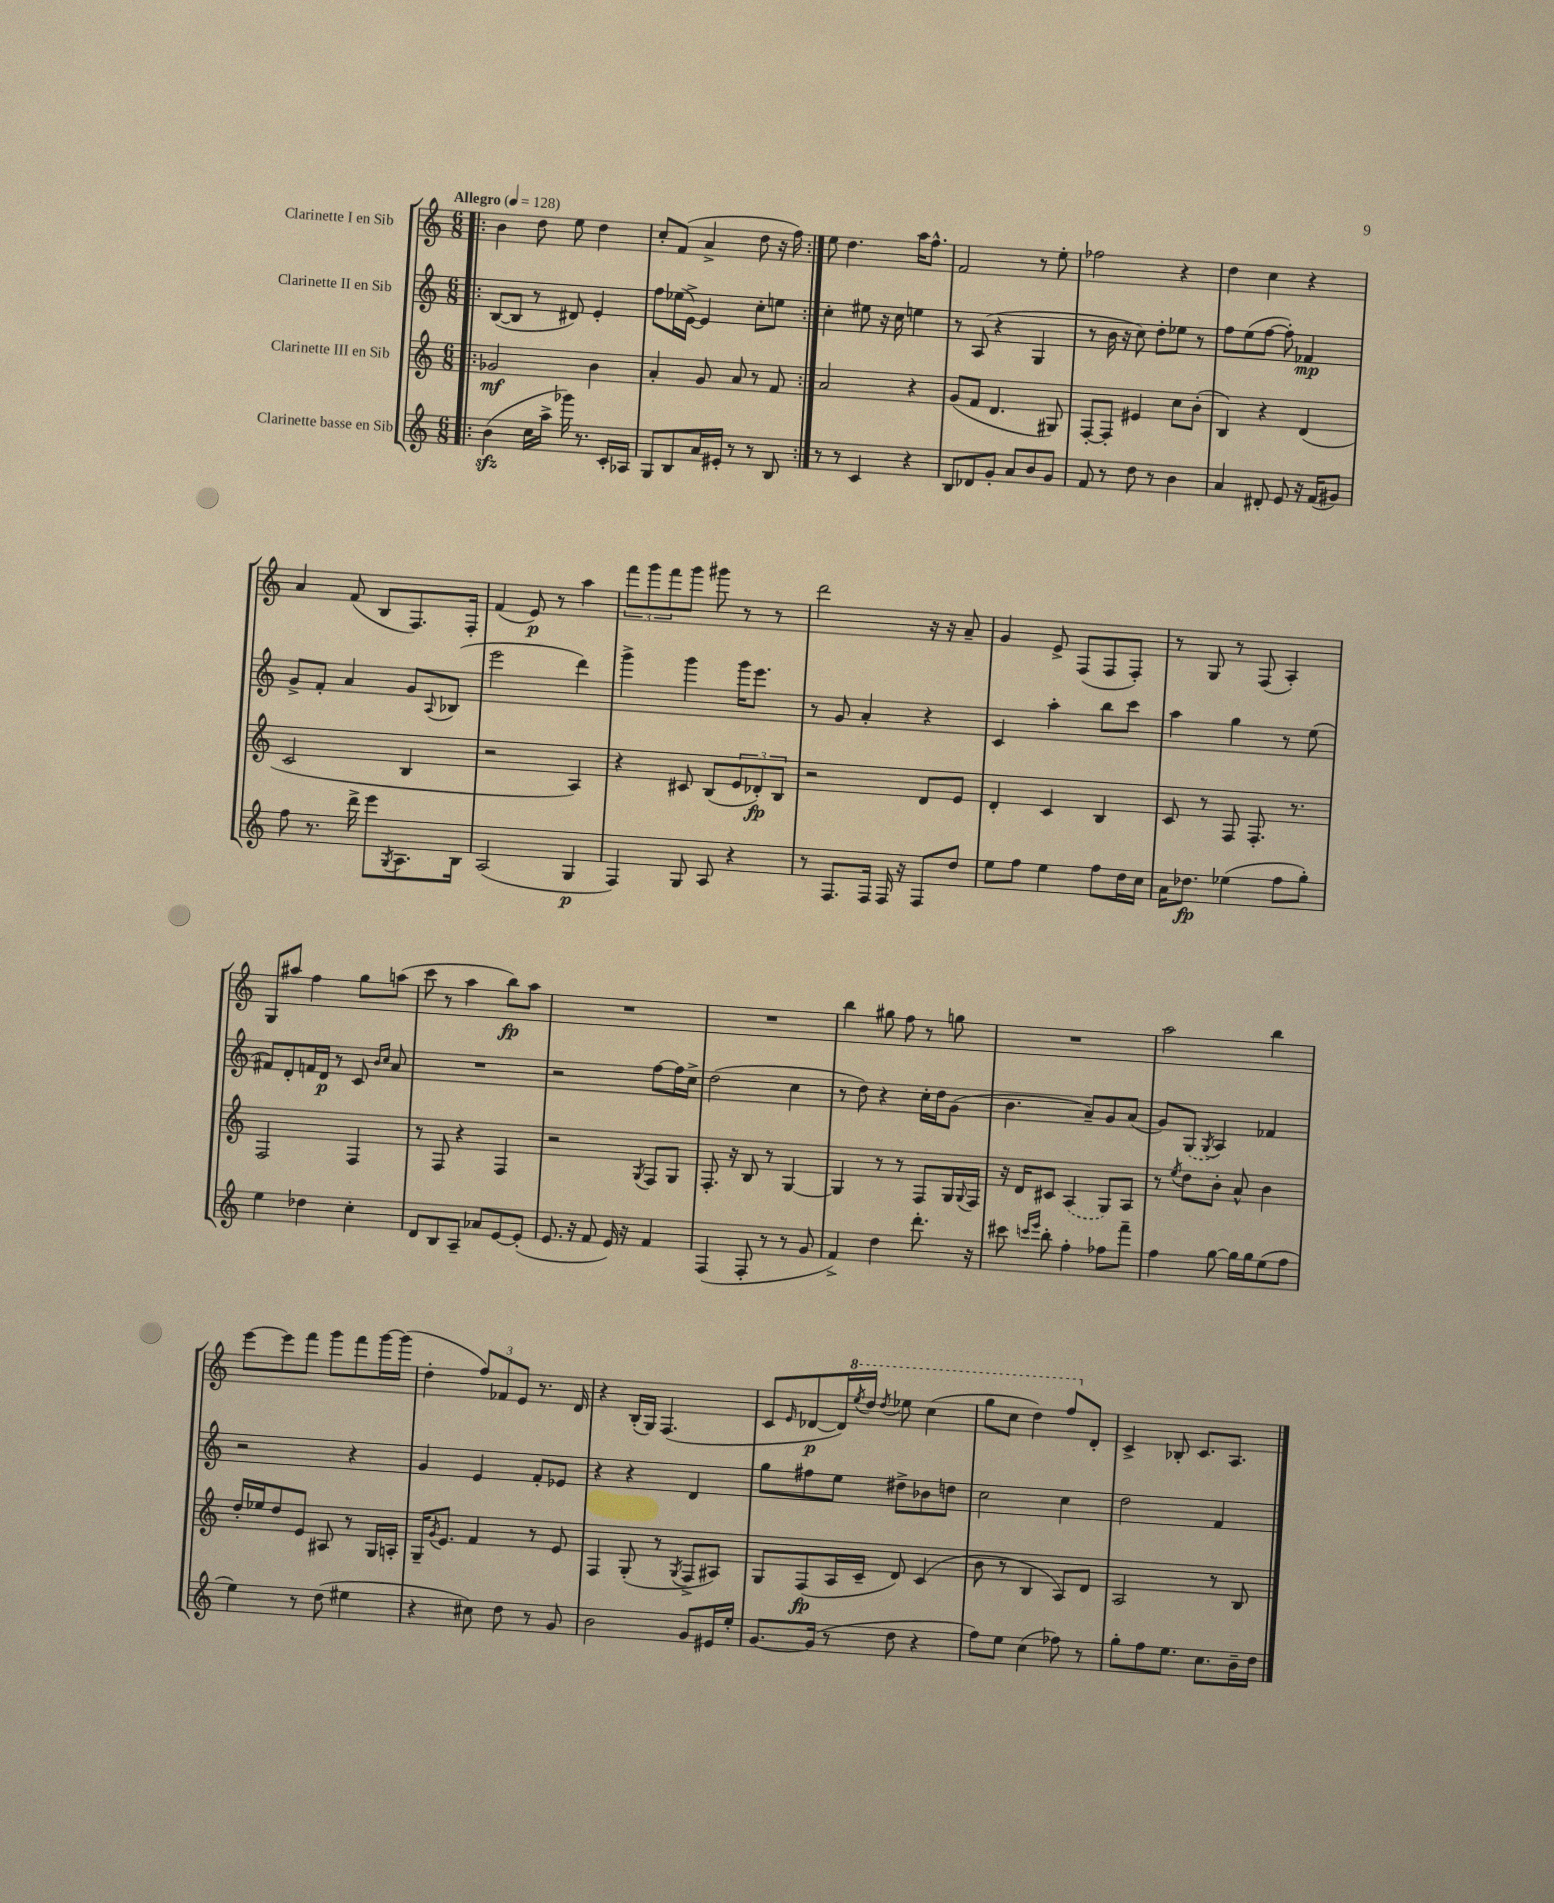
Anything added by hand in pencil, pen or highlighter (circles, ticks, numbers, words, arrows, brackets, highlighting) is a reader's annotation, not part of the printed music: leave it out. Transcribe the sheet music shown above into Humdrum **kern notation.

**kern	**kern	**kern	**kern
*staff4	*staff3	*staff2	*staff1
*clefG2	*clefG2	*clefG2	*clefG2
*k[]	*k[]	*k[]	*k[]
*M6/8	*M6/8	*M6/8	*M6/8
*MM128	*MM128	*MM128	*MM128
=!|:	=!|:	=!|:	=!|:
(4b	2g-	([8B	4b
.	.	8B]	.
16cc	.	8r	8dd
16aa^	.	.	.
16ggg-)	.	8d#)	8ee
8.r	.	.	.
.	4b	4e'	4dd
16c'	.	.	.
16A-	.	.	.
=	=	=	=
8G	4a'	8ff	8cc'
8B	.	(16ee-	(8f
.	.	[16e^)	.
16a	8g	4e]	4a^
16e#'	.	.	.
8r	8a	.	.
8r	8r	8cc'	8dd
8B	8f	8ee	16r
.	.	.	16ff)
=:|!	=:|!	=:|!	=:|!
8r	2a	4cc'	8ee
8r	.	.	4.dd
4c	.	8ee#	.
.	.	16r	.
.	.	16cc	.
4r	4r	4ee	16aa
.	.	.	8.ff^^
=	=	=	=
8B	(8g	8r	2f
8d-	8f	(8A	.
8g'	4.d	4r	.
8a	.	.	.
8b	.	4G	8r
8g	8G#)	.	8ee'
=	=	=	=
8f	[8F'	8r	2ff-
8r	8F']	16b	.
.	.	16r	.
8dd	4e#	8cc)	.
8r	.	8dd'	.
4b	8cc	8ee-	4r
.	(8b'	8r	.
=	=	=	=
4a	4B)	8ff	4dd
.	.	(8ee	.
8d#'	4r	[8ff	4cc
8e	.	8ff'])	.
16r	(4d	4f-	4r
(16f	.	.	.
8g#)	.	.	.
=	=	=	=
8ff	2c	8g^	4a
8.r	.	8f'	.
.	.	4a	(8f
16ddd^	.	.	.
8eee	.	.	8B
8qG	.	.	.
8.A	4B	8g	8.F)
.	.	8qqA	.
.	.	(8B-	.
16B	.	.	16F'
=	=	=	=
(2A	2r	2eee	(4f
.	.	.	8e)
.	.	.	8r
4G	4A)	4ddd)	4aa
=	=	=	=
4F)	4r	4ggg^	12fff
.	.	.	12ggg
.	.	.	12fff
8G	8c#	4ggg	8ggg
8A	(8B	.	8ggg#
4r	12e	16ggg	8r
.	.	8.eee	.
.	12d-')	.	.
.	.	.	8r
.	12B	.	.
=	=	=	=
8r	2r	8r	2ddd
8.F	.	8g	.
.	.	4a'	.
16F	.	.	.
16F	.	.	.
16r	.	.	.
8F	8d	4r	16r
.	.	.	16r
8dd	8e	.	8a~
=	=	=	=
8ee	4d'	4c	4g
8ff	.	.	.
4ee	4c	4aa'	8e^
.	.	.	(8F
8ff	4B	8bb	8F
16dd	.	8ccc	8F')
16cc	.	.	.
=	=	=	=
16a	8c	4aa	8r
8.dd-	.	.	.
.	8r	.	8G
(4ee-	8F	4gg	8r
.	8.F'	.	(8F
8ff	.	8r	4A')
.	8.r	.	.
8gg')	.	(8ee	.
=	=	=	=
4ee	2F	8f#)	8G
.	.	8d'	8aa#
4dd-	.	16f	4ff
.	.	16d	.
.	.	8r	.
4cc'	4F	8c	8gg
.	.	16qqb	.
.	.	16qqcc	.
.	.	8a	(8aa
=	=	=	=
8d	8r	2.r	8ccc
8B	8F	.	8r
8A~	4r	.	4aa
8a-	.	.	.
[8e	4F	.	8bb)
(8e']	.	.	8aa
=	=	=	=
8.e	2r	2r	2.r
16r	.	.	.
8f	.	.	.
16e)	.	.	.
16r	.	.	.
.	8qG	.	.
4f	8F	[8ff	.
.	8G	16ff]	.
.	.	16cc^	.
=	=	=	=
(4F	8.F'	(2dd	2.r
.	16r	.	.
8F'	8B	.	.
8r	8r	.	.
8r	[4G	4cc	.
8g	.	.	.
=	=	=	=
4f^)	4G]	8r	4bb
.	.	8dd)	.
4dd	8r	4r	8gg#
.	8r	.	8ff
8.ddd'	8F	16cc'	8r
.	.	16dd	.
.	16G	(8g	8gg
.	8qqG	.	.
16r	16F	.	.
=	=	=	=
8ccc#	16r	4.b	2.r
.	16d	.	.
16qqccc	.	.	.
16qqeee	.	.	.
8bb'	8c#	.	.
4ff'	(4A	.	.
.	.	8a~)	.
8ff-	8G)	8g	.
8fff~	8A	(8a	.
=	=	=	=
4ff	8r	8g)	2aa
.	8qee	.	.
.	8dd	(8G	.
.	.	8qG	.
[8gg	8b'	4A)	.
16gg]	8a^^	.	.
16gg	.	.	.
(8ee	4b	4f-	4bb
8ff	.	.	.
=	=	=	=
4ee)	16dd'	2r	[8eee
.	16ee-	.	.
.	8dd	.	8eee]
8r	8e	.	8fff
(8dd	8A#	.	8ggg
4ee#	8r	4r	8fff
.	16G	.	[16ggg
.	16A'	.	(16ggg]
=	=	=	=
4r	16G~	4g	4dd'
.	8qg	.	.
.	8.e	.	.
8cc#)	4f	4e	12ff)
.	.	.	12f-
8dd	.	.	.
.	.	.	12e
8r	8r	8f'	8.r
8g	8e	8e-	.
.	.	.	16d
=	=	=	=
2b	4F	4r	4r
.	(8G'	4r	(16B'
.	.	.	16G)
.	8r	.	(4.F
.	8qG	.	.
8g	8F^	4d	.
16e#	8A#)	.	.
16ee'	.	.	.
=	=	=	=
[8.g	8G	8gg	8c
.	.	.	16qqe
.	(8F	8ff#	[8d-
(16g]	.	.	.
8r	16A	8ee	16d-])
.	.	.	8qeee
.	16c~	.	16ddd
.	.	.	8qddd
8dd	8d)	8dd#^	8eee-
4r	(4c	8b-	(4ccc
.	.	8dd	.
=	=	=	=
8ff)	8b	2cc	8ggg
8ee	8r	.	8ccc
(4cc	4B	.	4ddd)
8ff-)	8A)	4cc	8fff
8r	8d	.	8d'
=	=	=	=
8gg'	2A	2dd	4c^
8ff	.	.	.
8.ee	.	.	8B-'
.	.	.	8.c
8.cc	.	.	.
.	8r	4f	.
.	.	.	8.A
16b~	8B	.	.
16dd	.	.	.
==	==	==	==
*-	*-	*-	*-
